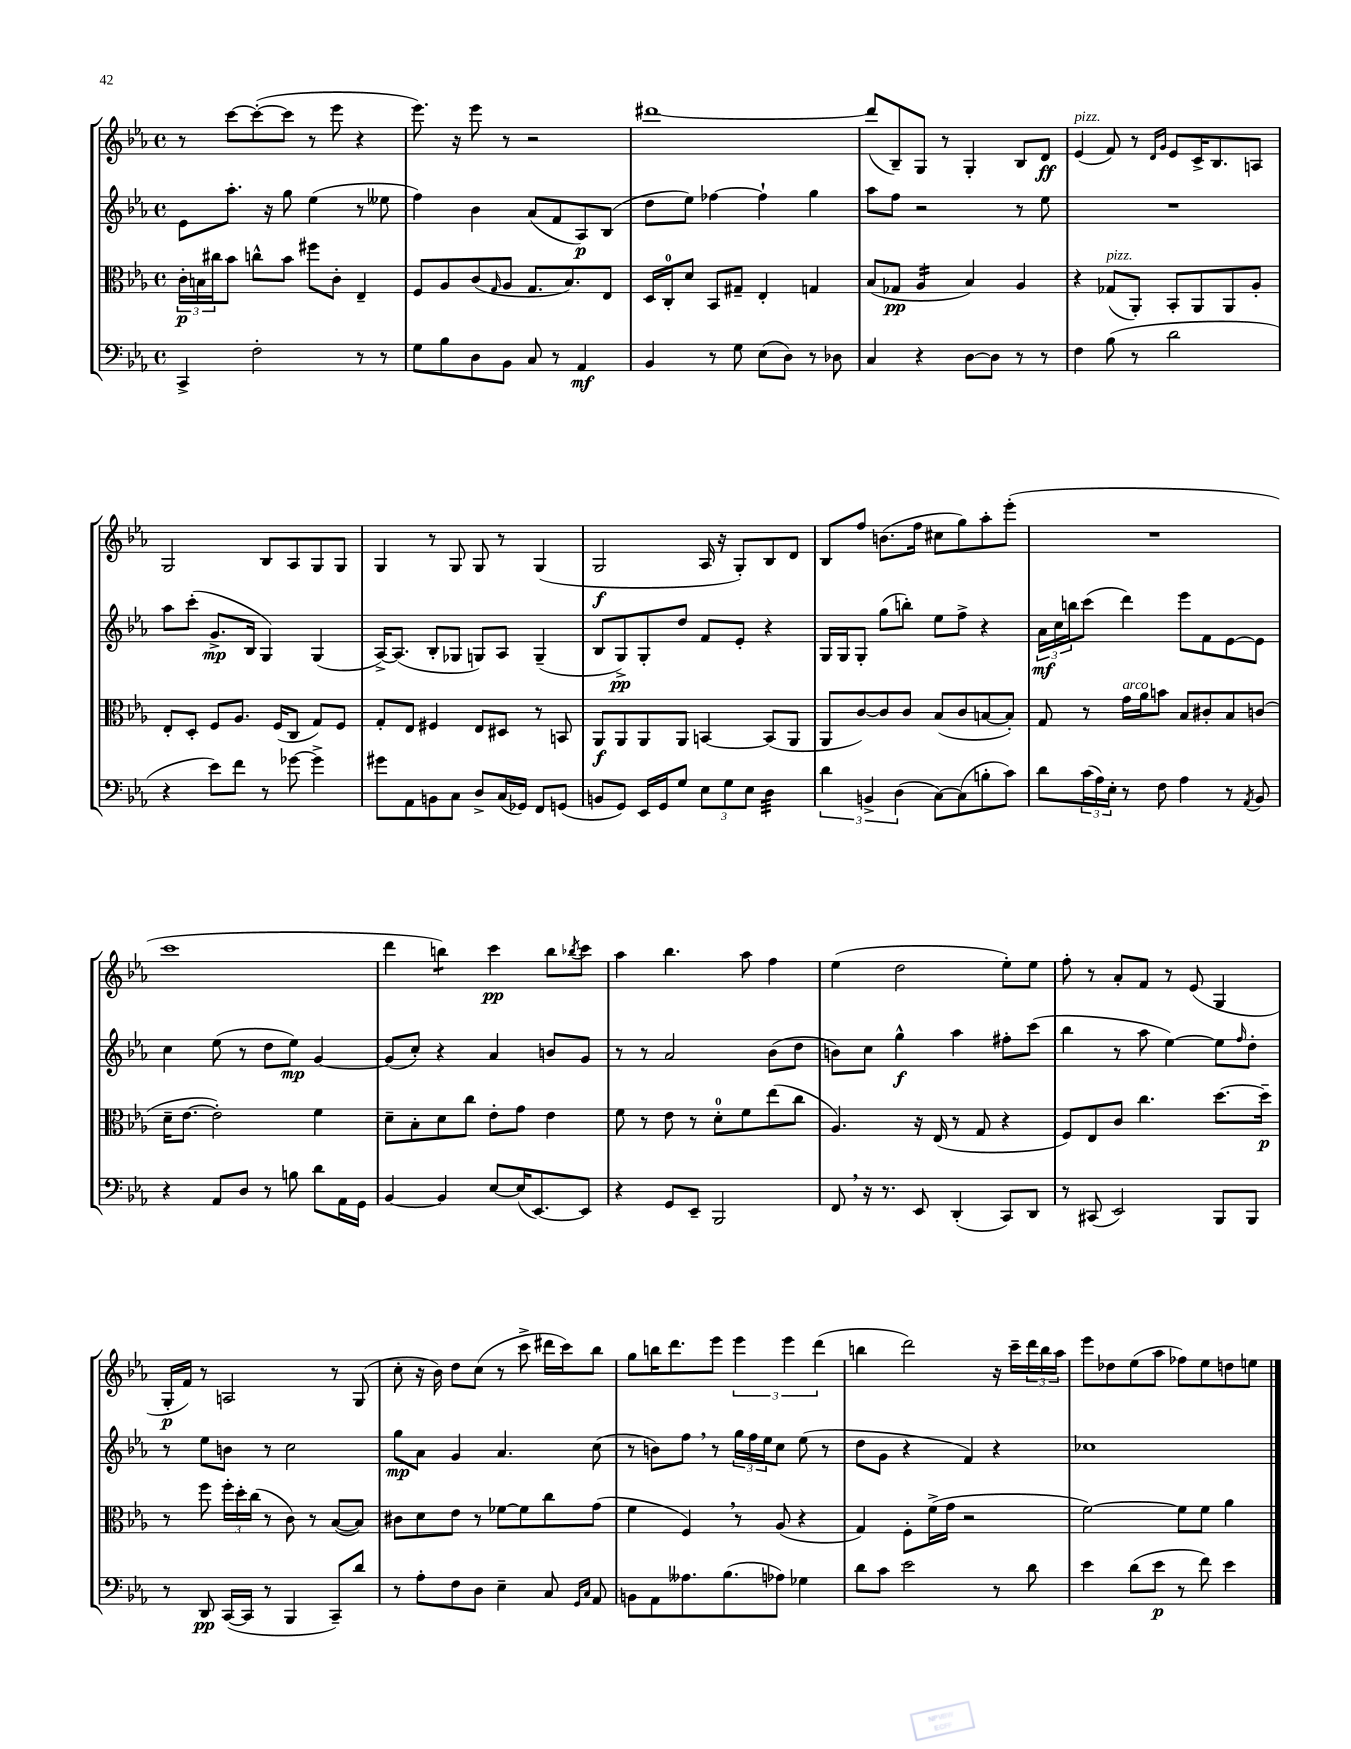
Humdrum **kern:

**kern	**kern	**kern	**kern
*staff4	*staff3	*staff2	*staff1
*clefF4	*clefC3	*clefG2	*clefG2
*k[b-e-a-]	*k[b-e-a-]	*k[b-e-a-]	*k[b-e-a-]
*M4/4	*M4/4	*M4/4	*M4/4
*met(c)	*met(c)	*met(c)	*met(c)
4CC^	24c'	8e-	8r
.	24B	.	.
.	24cc#	.	.
.	8b-	8.aa-'	[8ccc
2F'	8cc^^	.	(8ccc'_
.	.	16r	.
.	8b-	8gg	8ccc]
.	8ff#	(4ee-	8r
.	8c'	.	8eee-
8r	4E-~	8r	4r
8r	.	8ee--	.
=	=	=	=
8G	8F	4ff)	8.eee-)
8B-	8A-	.	.
.	.	.	16r
8D	(8c	4b-	8eee-
.	16qqG	.	.
8BB-	8A-	.	8r
8C	8.G	(8a-	2r
8r	.	8f	.
.	8.B-)	.	.
4AA-	.	8A-)	.
.	8E-	(8B-	.
=	=	=	=
4BB-	16D	8dd	[1ddd#
.	16C'	.	.
.	8d	8ee-)	.
8r	8BB-	[4ff-	.
8G	8G#~	.	.
(8E-	4E-'	4ff-`]	.
8D)	.	.	.
8r	4G	4gg	.
8D-	.	.	.
=	=	=	=
4C	(8B-	8aa-	(8ddd#]
.	8G-	8ff	8B-~)
4r	4A-	2r	8G
.	.	.	8r
[8D	4B-)	.	4G'
8D]	.	.	.
8r	4A-	8r	8B-
8r	.	8ee-	8d
=	=	=	=
4F	4r	1r	(4e-
(8B-	(8G-	.	8f)
8r	8AA-')	.	8r
.	.	.	16qqd
.	.	.	16qqg
2d	8BB-'	.	8e-
.	8AA-	.	16c^
.	.	.	8.B-
.	8AA-	.	.
.	8A-'	.	8A
=	=	=	=
4r	8E-'	8aa-	2G
.	8D'	(8ccc'	.
8e-)	8F	8.g^	.
8f	8.A-	.	.
.	.	16B-	.
8r	.	4G)	8B-
.	(16F	.	.
[8g-	8C	.	8A-
4g-^]	8G)	(4G	8G
.	8F	.	8G
=	=	=	=
8g#	8G'	[16A-^)	4G
.	.	(8.A-]	.
8AA-	8E-	.	.
8BB	4F#	8B-'	8r
8C	.	8G-	8G
8D^	8E-	8G)	8G
(16C	8D#	8A-	8r
16GG-)	.	.	.
8FF	8r	(4G~	(4G
(8GG	8BB	.	.
=	=	=	=
8BB	8AA-	8B-	2G
8GG)	8AA-	8G^)	.
16EE-	8AA-	8G'	.
16GG	.	.	.
8G	8AA-	8dd	.
12E-	[4BB	8f	16A-
.	.	.	16r
12G	.	.	.
.	.	8e-'	8G')
12E-	.	.	.
4D	(8BB]	4r	8B-
.	8AA-	.	8d
=	=	=	=
6d	8AA-	16G	8B-
.	.	16G	.
.	[8c)	8G'	8ff
6BB^	.	.	.
.	8c]	(8gg	(8.b
(6D	.	.	.
.	8c	8bb')	.
.	.	.	16ff
[8C)	(8B-	8ee-	8cc#
(8C]	8c	8ff^	8gg)
8B'	[8B	4r	8aa-'
8c)	8B'])	.	(8eee-'
=	=	=	=
8d	8G	24a-	1r
.	.	24cc	.
.	.	24bb	.
(24c	8r	(8ccc	.
24A-)	.	.	.
24E-'	.	.	.
8r	16g	4ddd)	.
.	16a-	.	.
8F	8b	.	.
4A-	8B-	8eee-	.
.	8c#'	8f	.
8r	8B-	[8e-	.
8qAA-	.	.	.
8BB-	(8c	8e-]	.
=	=	=	=
4r	16d~	4cc	1ccc
.	[8.e-	.	.
8AA-	2e-'])	(8ee-	.
8D	.	8r	.
8r	.	8dd	.
8B	.	8ee-)	.
8d	4f	[4g	.
16AA-	.	.	.
16GG	.	.	.
=	=	=	=
[4BB-	8d~	(8g]	4ddd
.	8B-'	8cc')	.
4BB-]	8d	4r	4bb)
.	8cc	.	.
[8E-	8e-'	4a-	4ccc
(16E-]	8g	.	.
[8.EE-)	.	.	.
.	4e-	8b	8bb
.	.	.	8qbb-
8EE-]	.	8g	8ccc
=	=	=	=
4r	8f	8r	4aa-
.	8r	8r	.
8GG	8e-	2a-	4.bb-
8EE-~	8r	.	.
2BBB-	8d'	.	.
.	8f	.	8aa-
.	(8ee-	(8b-	4ff
.	8cc	8dd	.
=	=	=	=
8FF	4.A-)	8b)	(4ee-
16r	.	8cc	.
8.r	.	.	.
.	.	4gg^^	2dd
8EE-	16r	.	.
.	(16E-	.	.
(4DD'	8r	4aa-	.
.	8G	.	.
8CC)	4r	8ff#'	8ee-')
8DD	.	(8ccc	8ee-
=	=	=	=
8r	8F)	4bb-	8ff'
(8CC#	8E-	.	8r
2EE-)	8c	8r	8a-'
.	4.cc	8aa-	8f
.	.	[4ee-)	8r
.	.	.	(8e-
8BBB-	[8.dd	8ee-]	4G
.	.	16qqff	.
8BBB-	.	8dd'	.
.	16dd~]	.	.
=	=	=	=
8r	8r	8r	16G'
.	.	.	16f)
8DD	8ff	8ee-	8r
([16CC	24ff'	8b	2A
.	24dd'	.	.
16CC]	.	.	.
.	(24cc	.	.
8r	8r	8r	.
4BBB-	8c)	2cc	.
.	8r	.	.
8CC~)	([8B-	.	8r
8d	8B-])	.	(8G
=	=	=	=
8r	8c#	8gg	8cc'
8A-'	8d	8a-	16r
.	.	.	16b-)
8F	8e-	4g	8dd
8D	8r	.	(8cc
4E-~	[8f-	4.a-	8r
.	8f-]	.	8ccc^
8C	8cc	.	16ddd#
.	.	.	16ccc)
16qqGG	.	.	.
16qqC	.	.	.
8AA-	(8g	(8cc	8bb-
=	=	=	=
8BB	4f	8r	8gg
8AA-	.	8b)	16bb
.	.	.	8.ddd
8.A--	4F)	8ff	.
.	.	8r	8eee-
(8.B-	.	.	.
.	8r	24gg	6eee-
.	.	24ff	.
.	.	24ee-	.
8A-)	(8A-	8cc	.
.	.	.	6eee-
4G-	4r	(8ee-	.
.	.	.	(6ddd
.	.	8r	.
=	=	=	=
8d	4G)	8dd	4bb
8c	.	8g	.
2e-	8F'	4r	2ddd)
.	(16f^	.	.
.	16g	.	.
.	2r	4f)	.
8r	.	4r	16r
.	.	.	16ccc~
8d	.	.	24ddd
.	.	.	24bb
.	.	.	24aa-
=	=	=	=
4e-	[2f)	1cc-	8eee-
.	.	.	8dd-
(8d	.	.	(8ee-
8e-	.	.	8aa-
8r	8f]	.	8ff-)
8f)	8f	.	8ee-
4e-	4a-	.	8dd
.	.	.	8ee
==	==	==	==
*-	*-	*-	*-
